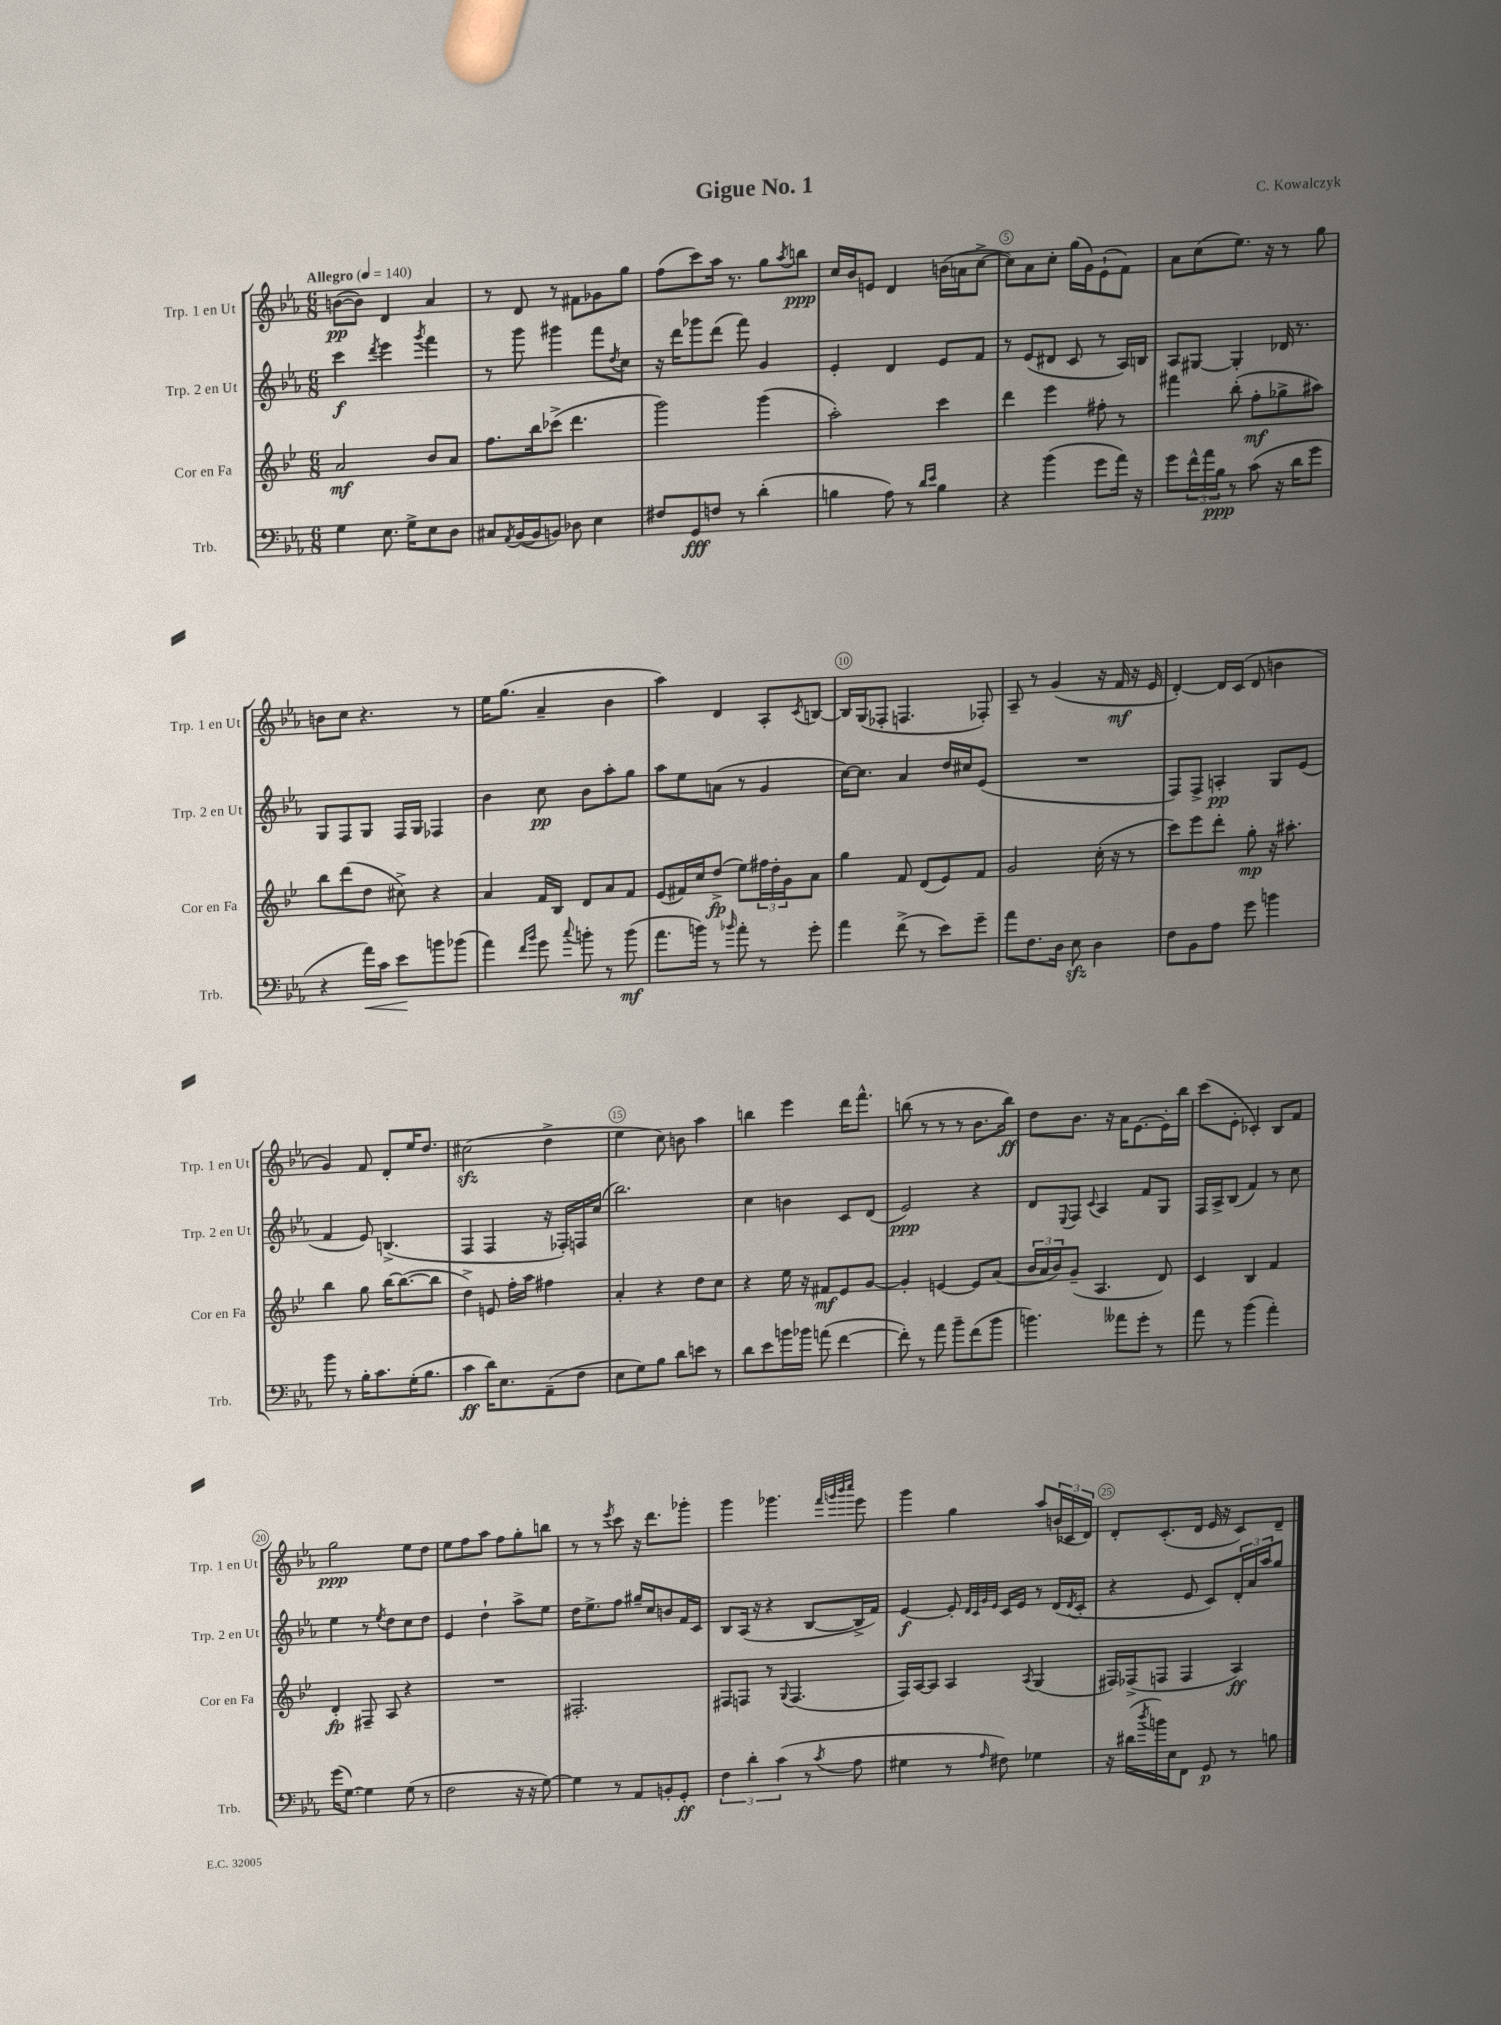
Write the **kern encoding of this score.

**kern	**dynam	**kern	**dynam	**kern	**dynam	**kern	**dynam
*part4	*part4	*part3	*part3	*part2	*part2	*part1	*part1
*staff4	*staff4	*staff3	*staff3	*staff2	*staff2	*staff1	*staff1
*I"Trb.	*	*I"Cor en Fa	*	*I"Trp. 2 en Ut	*	*I"Trp. 1 en Ut	*
*I'Trb.	*	*I'Cor en Fa	*	*I'Trp. 2 en Ut	*	*I'Trp. 1 en Ut	*
*clefF4	*	*clefG2	*	*clefG2	*	*clefG2	*
*k[b-e-a-]	*	*k[b-e-]	*	*k[b-e-a-]	*	*k[b-e-a-]	*
*M6/8	*	*M6/8	*	*M6/8	*	*M6/8	*
*MM140	*	*MM140	*	*MM140	*	*MM140	*
=1	=1	=1	=1	=1	=1	=1	=1
!	!	!	!	!	!	!LO:TX:a:B:t=Allegro	!
4G\	.	2a/	mf	4ccc\	f	([8bn\L	pp
.	.	.	.	.	.	8b\J])	.
.	.	.	.	8qddd/	.	.	.
8.E-\	.	.	.	4eee-\	.	4d/	.
16G^\KL	.	.	.	.	.	.	.
.	.	.	.	8qggg/	.	.	.
8E-\	.	8b-/L	.	4fff\	.	4a-/	.
8D\J	.	8a/J	.	.	.	.	.
=2	=2	=2	=2	=2	=2	=2	=2
8C#X/L	.	8.ff\L	.	8r	.	8r	.
8qAA-/	.	.	.	.	.	.	.
([16BB-/L	.	.	.	8ggg\	.	8d/	.
16BB-/J]	.	16bb-\k	.	.	.	.	.
8BBn/J)	.	(8ccc-X^\J	.	4ggg#X\	.	8r	.
8D-X\	.	4.ddd\	.	.	.	8f#X\L	.
4E-\	.	.	.	8fff\L	.	8g-X\	.
.	.	.	.	8qdd/	.	.	.
.	.	.	.	8cc\J	.	8gg\J	.
=3	=3	=3	=3	=3	=3	=3	=3
8F#X/L	.	2ggg\)	.	16r	.	(8ff\L	.
.	.	.	.	16ddd\KL	.	.	.
8GG/	fff	.	.	8ggg-X\	.	8ccc\)	.
8Fn/J	.	.	.	(8ddd\J	.	16aa-\Jk	.
.	.	.	.	.	.	8.r	.
8r	.	.	.	8fff\)	.	.	.
(4d'\	.	(4ggg\	.	4g/	.	8gg\L	.
.	.	.	.	.	.	8qaa-/	.
.	.	.	.	.	.	8bbn\J	ppp
=4	=4	=4	=4	=4	=4	=4	=4
4Bn\	.	2aa'\)	.	4e-'/	.	16cc/LL	.
.	.	.	.	.	.	16b-/J	.
.	.	.	.	.	.	8en/J	.
8A-\)	.	.	.	4d/	.	4d/	.
8r	.	.	.	.	.	.	.
16qqd/LL	.	.	.	.	.	.	.
16qqe-/JJ	.	.	.	.	.	.	.
4B\	.	4ccc\	.	8e-/L	.	(16bn\LL	.
.	.	.	.	.	.	16an\J	.
.	.	.	.	8f/J	.	[8cc^\J	.
=5	=5	=5	=5	=5	=5	=5	=5
4r	.	4ddd\	.	8r	.	8cc\L])	.
.	.	.	.	(8e-/L	.	8a-\	.
(4b-\	.	4eee-\	.	8d#X/J	.	8cc'\J	.
.	.	.	.	8c/	.	(16gg\LL	.
.	.	.	.	.	.	16g\J)	.
8g\L	.	8ff#X'\	.	8r	.	(8e-`\	.
16a-\Jk)	.	8r	.	16A-/LL)	.	8f\J)	.
16r	.	.	.	16Bn/JJ	.	.	.
=6	=6	=6	=6	=6	=6	=6	=6
8g\L	.	4fff#X\	.	8A-/L	.	8a-\L	.
24f^^\L	.	.	.	[8G#X/J	.	(8cc\	.
24a-\	.	.	.	.	.	.	.
24B-\JJ	ppp	.	.	.	.	.	.
8r	.	(8bb-'\	.	4G#'/]	.	8.ee-\J)	.
(8c\	.	8ff'\L	mf	.	.	.	.
.	.	.	.	.	.	16r	.
16r	.	8gg-X^\	.	16d-X/	.	8r	.
16d\KL	.	.	.	8.r	.	.	.
8g\J	.	8aa#X\J)	.	.	.	8gg\	.
!!LO:LB:g=z
=7	=7	=7	=7	=7	=7	=7	=7
4r	.	8bb-\L	.	8G/L	.	8bn\L	.
.	.	(8ddd\	.	8F/	.	8cc\J	.
!	!LO:HP:b	!	!	!	!	!	!
16a-\LL)	<	8dd\J	.	8G/J	.	4.r	.
16c\JJ	.	.	.	.	.	.	.
8e-\L	.	8cc#X^\)	.	16F/LL	.	.	.
.	.	.	.	16G/JJ	.	.	.
8bn\	[	4r	.	4F-X/	.	.	.
(8b-X\J	.	.	.	.	.	8r	.
=8	=8	=8	=8	=8	=8	=8	=8
4a-\)	.	4a/	.	4b-\	.	16ee-\KL	.
.	.	.	.	.	.	(8.gg\J	.
16qqf/LL	.	.	.	.	.	.	.
16qqb-/JJ	.	.	.	.	.	.	.
8g\	.	16f/LL	.	8cc\	pp	4a-~/	.
.	.	16B-/JJ	.	.	.	.	.
8qqcc/	.	.	.	.	.	.	.
8bn'\	.	8d/L	.	8b-\L	.	.	.
8r	.	8a/	.	8aa-'\	.	4b-\	.
(8b\	mf	8f/J	.	8gg\J	.	.	.
=9	=9	=9	=9	=9	=9	=9	=9
8.a-\L	.	(8e-/L	.	8aa-\L	.	4aa-\)	.
.	.	16f#X/L)	.	8ee-\	.	.	.
16bn\Jk)	.	16cc/J	.	.	.	.	.
8r	.	(8dd^/J	fp	(8an\J	.	4d/	.
16qqb-X/	.	.	.	.	.	.	.
8a-'\	.	8ee-\L)	.	8r	.	.	.
8r	.	24ff#X\L	.	4g/	.	8A-'/L	.
.	.	24dd'\	.	.	.	.	.
.	.	24g\J	.	.	.	.	.
.	.	.	.	.	.	8qc/	.
8g'\	.	8a\J	.	.	.	[8Bn/J	.
=10	=10	=10	=10	=10	=10	=10	=10
4a-\	.	4gg\	.	[16cc\KL)	.	16B/LL]	.
.	.	.	.	8.cc\J]	.	(16G/J	.
.	.	.	.	.	.	8F-X'/J	.
(8f^\	.	8f/	.	4a-/	.	4.Fn/	.
8r	.	(8d/L	.	.	.	.	.
8e-\L)	.	8e-/)	.	16dd/LL	.	.	.
.	.	.	.	16cc#X/J	.	.	.
8g~\J	.	8f/J	.	(8e-/J	.	8F-X'/)	.
=11	=11	=11	=11	=11	=11	=11	=11
8a-\L	.	2g/	.	2.r	.	8A-~/	.
8.F\	.	.	.	.	.	8r	.
.	.	.	.	.	.	(4g/	.
16D\Jk	.	.	.	.	.	.	.
8E-zz\	.	.	.	.	.	.	.
4D\	.	(16cc'\	.	.	.	16r	.
.	.	16r	.	.	.	16f/	mf
.	.	8r	.	.	.	16r	.
.	.	.	.	.	.	16e-/	.
=12	=12	=12	=12	=12	=12	=12	=12
8F\L	.	8ccc\L)	.	8F/L)	.	[4d'/)	.
8BB-\	.	8eee-\	.	8F^/J	.	.	.
8A-\J	.	8ddd'\J	.	4An'/	pp	16d/LL]	.
.	.	.	.	.	.	(16c/JJ	.
8g\	.	8gg'\	mp	.	.	8d/	.
4bn\	.	16r	.	8G/L	.	4bn\	.
.	.	8.aa#X'\	.	.	.	.	.
.	.	.	.	(8e-/J	.	.	.
!!LO:LB:g=z
=13	=13	=13	=13	=13	=13	=13	=13
8b-\	.	4bb-\	.	4f/	.	4g/)	.
8r	.	.	.	.	.	.	.
16B-'\KL	.	8gg\	.	8e-/)	.	8f/	.
8.c\	.	.	.	.	.	.	.
.	.	[16bb-\KL	.	(4.Bn^/	.	8d'/L	.
.	.	(8.bb-\_	.	.	.	.	.
(16G'\K	.	.	.	.	.	16ee-/K	.
8.B-\J	.	.	.	.	.	8.dd/J	.
.	.	8bb-\J]	.	.	.	.	.
=14	=14	=14	=14	=14	=14	=14	=14
4c\	ff	4dd^\)	.	4F/	.	(2cc#Xzz\	.
16d\KL)	.	8en/	.	4F/	.	.	.
8.E-\	.	.	.	.	.	.	.
.	.	16ff'\LL	.	.	.	.	.
.	.	16aa\JJ	.	.	.	.	.
(8AA-~\	.	4ff#X\	.	16r	.	4dd^\	.
.	.	.	.	16F-X'/LL)	.	.	.
8F\J	.	.	.	16Fn/	.	.	.
.	.	.	.	(16cc/JJ	.	.	.
=15	=15	=15	=15	=15	=15	=15	=15
8E-\L	.	4a'/	.	2.bb-\)	.	4ee-\	.
8G\)	.	.	.	.	.	.	.
8B-\J	.	4r	.	.	.	8cc\)	.
8d\L	.	.	.	.	.	8bn\	.
8en\J	.	8dd\L	.	.	.	4aa-\	.
8r	.	8cc\J	.	.	.	.	.
=16	=16	=16	=16	=16	=16	=16	=16
8d\L	.	4r	.	4cc\	.	4bbn\	.
8e-\	.	.	.	.	.	.	.
16bn\L	.	16ee-\	.	4bn\	.	4eee-\	.
16b-X\JJ	.	16r	.	.	.	.	.
(8an\	.	8f#X/L	mf	.	.	.	.
[4f\	.	8e-/	.	8c/L	.	16ddd\KL	.
.	.	.	.	.	.	8.fff^^\J	.
.	.	[8g/J	.	(8d/J	.	.	.
=17	=17	=17	=17	=17	=17	=17	=17
8f'\])	.	4g'/]	.	2e-/)	ppp	(8bbn\	.
8r	.	.	.	.	.	8r	.
8a-\	.	[4en/	.	.	.	8r	.
8b-~\L	.	.	.	.	.	8r	.
(8f\	.	8e/L]	.	4r	.	8.b-\L	.
8b-\J	.	(8a/J	.	.	.	.	.
.	.	.	.	.	.	16bb\Jk)	ff
=18	=18	=18	=18	=18	=18	=18	=18
4.bn\)	.	24b-/LL	.	8d/L	.	8dd\L	.
.	.	24a/	.	.	.	.	.
.	.	24b-/J)	.	.	.	.	.
.	.	.	.	8qqE-/	.	.	.
.	.	(8g~/J	.	8F/J	.	8.b-\J	.
.	.	.	.	8qqc/	.	.	.
.	.	4.A/	.	4A-/	.	.	.
.	.	.	.	.	.	16r	.
8a--X\L	.	.	.	.	.	16a-\KL	.
.	.	.	.	.	.	[8.e-\	.
8g'\J	.	.	.	8f/L	.	.	.
8r	.	8d/)	.	8G/J	.	16e-'\L]	.
.	.	.	.	.	.	16bb-\JJ	.
=19	=19	=19	=19	=19	=19	=19	=19
8a-\	.	4c/	.	16F/LL	.	(8ccc\L	.
.	.	.	.	16A-^/J	.	.	.
8r	.	.	.	(8B-/J	.	8e-'\J	.
(4b-\	.	4B-/	.	4f/)	.	4c-X'/)	.
4a-'\)	.	4f/	.	8r	.	8B-/L	.
.	.	.	.	8cc\	.	8f/J	.
!!LO:LB:g=z
=20	=20	=20	=20	=20	=20	=20	=20
(16g\KL	.	4d'/	fp	4ee-\	.	2gg\	ppp
[8.G\J)	.	.	.	.	.	.	.
4G\]	.	8F#X~/	.	8r	.	.	.
.	.	.	.	8qee-/	.	.	.
.	.	8A/	.	8dd\L	.	.	.
(8G\	.	4r	.	8cc\	.	8ee-\L	.
8r	.	.	.	8dd\J	.	8dd\J	.
=21	=21	=21	=21	=21	=21	=21	=21
2F\	.	2.r	.	4e-/	.	8ee-\L	.
.	.	.	.	.	.	8ff\	.
.	.	.	.	4dd`\	.	8aa-\J	.
.	.	.	.	.	.	8ff\L	.
16r	.	.	.	8aa-^\L	.	8gg'\	.
16r	.	.	.	.	.	.	.
[8G\)	.	.	.	8ee-\J	.	8bbn\J	.
=22	=22	=22	=22	=22	=22	=22	=22
4G\]	.	2.F#X'/	.	16dd\KL	.	8r	.
.	.	.	.	8.ee-^\	.	.	.
.	.	.	.	.	.	8r	.
.	.	.	.	.	.	8qeee-/	.
8r	.	.	.	8ff\J	.	8ccc\	.
8AA-/L	.	.	.	16gg#X~/LL	.	16r	.
.	.	.	.	16cc/J	.	8.ddd\L	.
8BBn'/	.	.	.	8bn/	.	.	.
8GG'/J	ff	.	.	16f/L	.	8ggg-X'\J	.
.	.	.	.	16c/JJ	.	.	.
=23	=23	=23	=23	=23	=23	=23	=23
6F\	.	8F#X/L	.	8B-/L	.	4ggg\	.
.	.	8Fn/J	.	(16A-/Jk	.	.	.
6d'\	.	.	.	.	.	.	.
.	.	.	.	16r	.	.	.
.	.	8r	.	4r	.	4.ggg-X\	.
(6c\	.	.	.	.	.	.	.
.	.	8qqG/	.	.	.	.	.
.	.	(4.F/	.	.	.	.	.
8r	.	.	.	[8B-/L	.	.	.
.	.	.	.	.	.	32qqfff/LLL	.
.	.	.	.	.	.	32qqgggn/	.
.	.	.	.	.	.	32qqbbb-/	.
8qc/	.	.	.	.	.	32qqcccc/JJJ	.
8A-\	.	.	.	16B-^/L]	.	8eee-\	.
.	.	.	.	16f/JJ)	.	.	.
=24	=24	=24	=24	=24	=24	=24	=24
4G#X\	.	16F/LL)	.	[4e-/	f	4ggg\	.
.	.	[16A/J	.	.	.	.	.
.	.	8A/J]	.	.	.	.	.
8r	.	4A/	.	8e-'/]	.	4gg\	.
.	.	.	.	32qqd/LLL	.	.	.
.	.	.	.	32qqc/	.	.	.
.	.	.	.	32qqg/	.	.	.
16qqA-/	.	.	.	32qqe-/JJJ	.	.	.
8F#X\)	.	.	.	16c/LL	.	.	.
.	.	.	.	16e-/JJ	.	.	.
.	.	8qA/	.	.	.	.	.
4G-X\	.	(4G/	.	8r	.	8aa-/L	.
.	.	.	.	(16d/LL	.	(24bn/L	.
.	.	.	.	.	.	24c-X/	.
.	.	.	.	8qd/	.	.	.
.	.	.	.	16c'/JJ	.	.	.
.	.	.	.	.	.	24d/JJ)	.
=25	=25	=25	=25	=25	=25	=25	=25
16r	.	16F#X/LL)	.	4r	.	8d'/L	.
(16d#X\LL	.	(16F-X^/J	.	.	.	.	.
8qdd/	.	.	.	.	.	.	.
16bn\)	.	8Fn/J	.	.	.	(8.c'/	.
16E-\J	.	.	.	.	.	.	.
8FF\J	.	4F/	.	8e-/	.	.	.
.	.	.	.	.	.	16d/Jk	.
8GG/	p	.	.	8c/L)	.	16e-/	.
.	.	.	.	.	.	16r	.
8r	.	4A/)	ff	24d'/L	.	8c/L)	.
.	.	.	.	24a-/	.	.	.
.	.	.	.	24aa-/J	.	.	.
8Bn\	.	.	.	8gg/J	.	8d~/J	.
==	==	==	==	==	==	==	==
*-	*-	*-	*-	*-	*-	*-	*-
